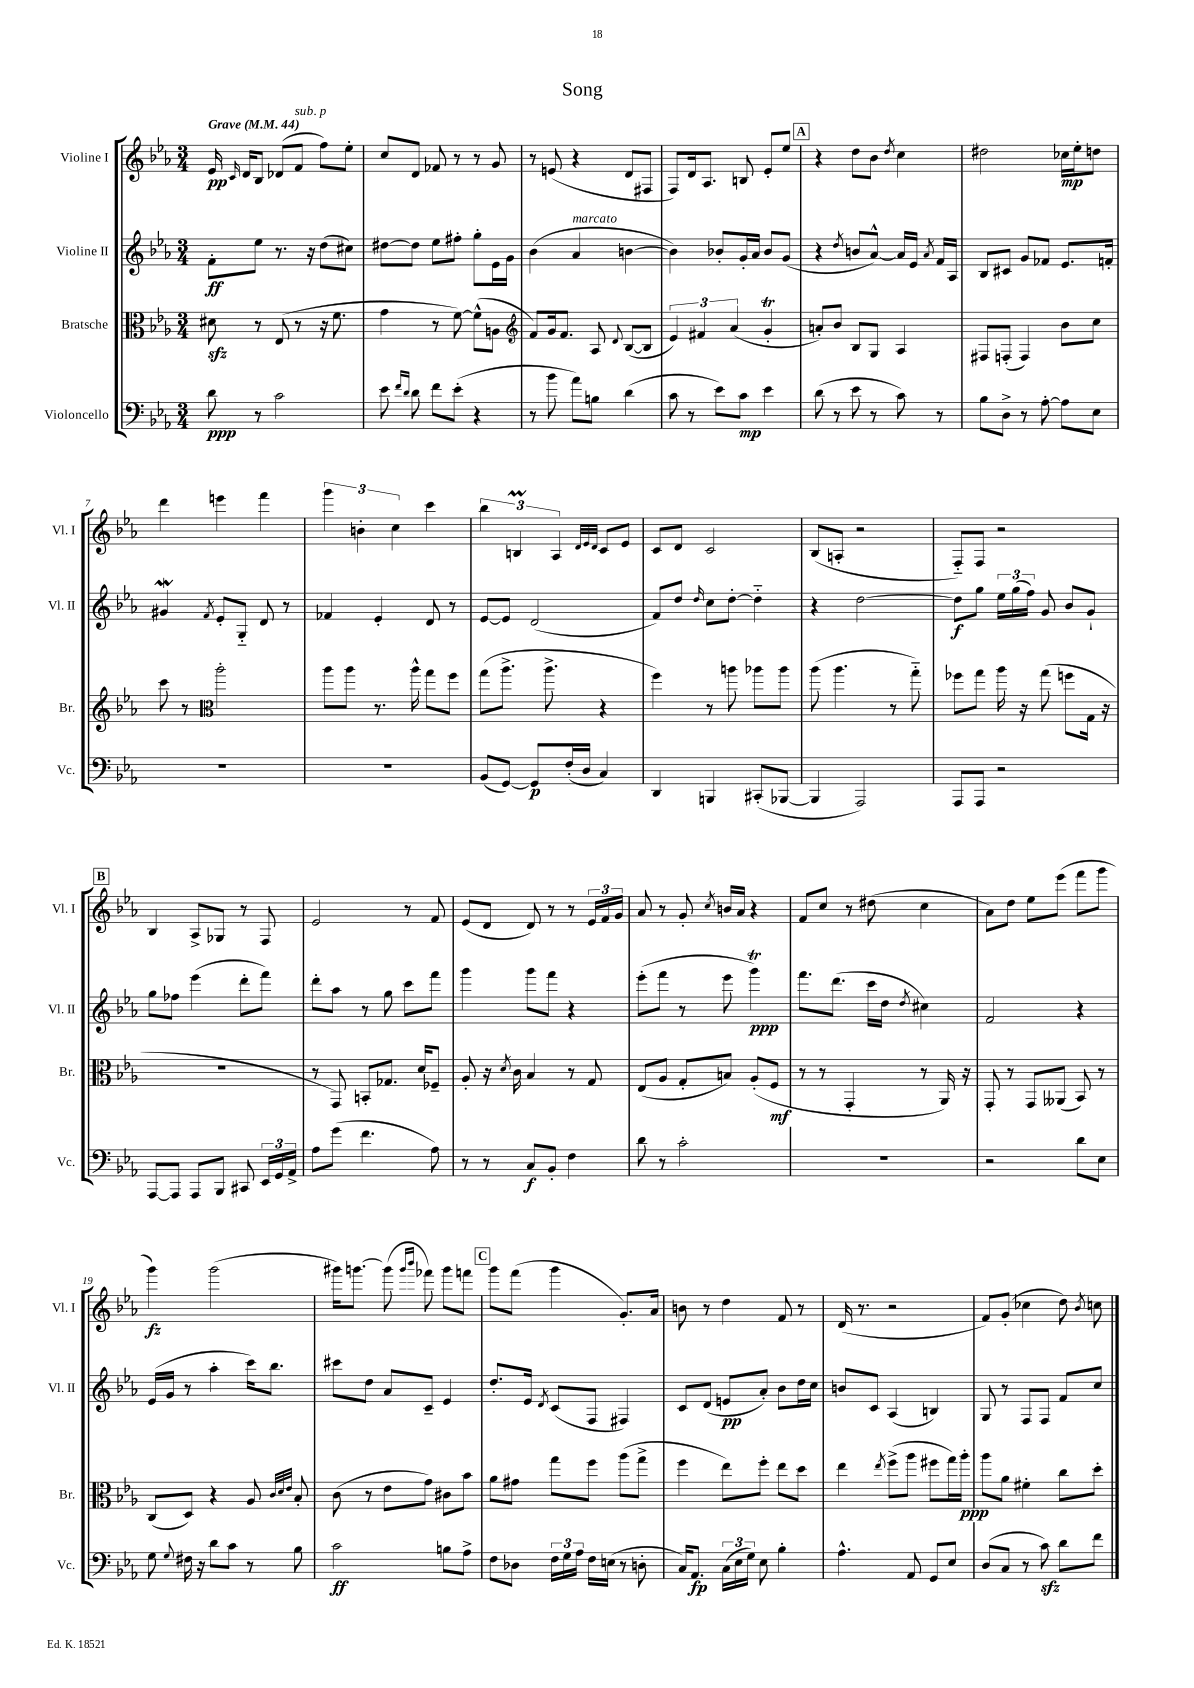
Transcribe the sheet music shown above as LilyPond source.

\header { title = "Song" }
<<
\new StaffGroup <<
\new Staff = "s0" \with { instrumentName = "Violine I" shortInstrumentName = "Vl. I" } {
    \clef treble \key ees \major \numericTimeSignature \time 3/4 \tempo "Grave" 4 = 44
    \autoBeamOff ees'16\pp \grace { c'16 } d'16[ bes8] des'8[( f'8]^\markup { \italic "sub. p" } f''8[) ees''8]-. |
    c''8[ d'8] fes'8 r8 r8 g'8 |
    r8 e'8( r4 d'8[ fis8] |
    f8[) d'16 aes8.] b8 ees'8[-. ees''8] |
    \mark \markup { \box "A" } r4 d''8[ bes'8] \acciaccatura { d''8 } c''4 |
    dis''2 ces''16[\mp ees''16-. d''8] |
    d'''4 e'''4 f'''4 |
    \tuplet 3/2 { g'''4 b'4-. c''4 } c'''4 |
    \tuplet 3/2 { bes''4 b4\prall aes4 } \grace { d'32[ ees'32 d'32] } c'8[ ees'8] |
    c'8[ d'8] c'2 |
    bes8[( a8]-. r2 |
    f8[-_) f8] r2 |
    \mark \markup { \box "B" } bes4 aes8[-> ges8] r8 f8 |
    ees'2 r8 f'8 |
    ees'8[( d'8] d'8) r8 r8 \tuplet 3/2 { ees'16[ f'16 g'16] } |
    aes'8 r8 g'8-. \acciaccatura { c''8 } b'16[ aes'16] r4 |
    f'8[ c''8] r8 dis''8( c''4 |
    aes'8[) d''8] ees''8[ ees'''8]( f'''8[ g'''8] |
    g'''4\fz) g'''2( |
    gis'''16[) g'''8.]~ g'''8( \grace { g'''16[ bes'''16] } fes'''8) g'''8[ f'''8] |
    \mark \markup { \box "C" } g'''8[ f'''8]( g'''4 g'8.[-.) aes'16] |
    b'8 r8 d''4 f'8 r8 |
    d'16( r8. r2 |
    f'8[) g'8]-.( ces''4 d''8) \acciaccatura { bes'8 } c''8 \bar "|." |
}
\new Staff = "s1" \with { instrumentName = "Violine II" shortInstrumentName = "Vl. II" } {
    \clef treble \key ees \major \numericTimeSignature \time 3/4
    \autoBeamOff f'8[-.\ff ees''8] r8. r16 d''8[( cis''8]) |
    dis''8[~ dis''8] ees''8[ fis''8]-. g''8[-. ees'16 g'16] |
    bes'4( aes'4^\markup { \italic "marcato" } b'4~ |
    b'4) bes'8[-. g'16-. aes'16] bes'8[ g'8]( |
    \mark \markup { \box "A" } r4 \acciaccatura { d''8 } b'8[ aes'8]~-^) aes'16[ ees'16] \acciaccatura { aes'8 } f'16[ aes16] |
    bes8[ cis'8] g'8[ fes'8] ees'8.[ f'16]-. |
    gis'4\mordent \acciaccatura { f'8 } ees'8[-. g8]-_ d'8 r8 |
    fes'4 ees'4-. d'8 r8 |
    ees'8[~ ees'8] d'2( |
    f'8[) d''8] \grace { d''16 } c''8[ d''8]~-. d''4-_ |
    r4 d''2~ |
    d''8[\f g''8] \tuplet 3/2 { ees''16[ g''16( f''16]) } g'8 bes'8[ g'8]-! |
    \mark \markup { \box "B" } g''8[ fes''8] ees'''4( d'''8[-. f'''8]) |
    d'''8[-. aes''8] r8 g''8 c'''8[ f'''8] |
    g'''4 g'''8[ f'''8] r4 |
    ees'''8[-.( f'''8] r8 ees'''8 g'''4\trill\ppp) |
    f'''8.[ d'''8.]( c'''16[ d''16] \acciaccatura { d''8 } cis''4) |
    f'2 r4 |
    ees'16[( g'16] r8 aes''4-. c'''16[) bes''8.] |
    cis'''8[ d''8] aes'8[ c'8]-- ees'4 |
    \mark \markup { \box "C" } d''8.[-. ees'16] \acciaccatura { d'8 } c'8[( f8] fis4) |
    c'8[ d'8]( e'8[\pp aes'8]-.) bes'8[ d''16 c''16] |
    b'8[ c'8] aes4( b4) |
    g8 r8 f8[ f8] f'8[ c''8] \bar "|." |
}
\new Staff = "s2" \with { instrumentName = "Bratsche" shortInstrumentName = "Br." } {
    \clef alto \key ees \major \numericTimeSignature \time 3/4
    \autoBeamOff dis'8\sfz r8 ees8( r8 r16 f'8. |
    g'4 r8 f'8~) f'8[-^( a8] |
    \clef treble f'8[) g'16 f'8.] aes8 \appoggiatura { d'8 } bes8[~( bes8] |
    \tuplet 3/2 { ees'4) fis'4 aes'4( } g'4-.\trill |
    \mark \markup { \box "A" } a'8[-.) bes'8] bes8[ g8] aes4 |
    fis8[ f8]-.( f4) bes'8[ c''8] |
    c'''8 r8 \clef alto aes''2-. |
    aes''8[ aes''8] r8. aes''16-^ g''8[ f''8] |
    g''8[( aes''8.]-> aes''8.-> r4 |
    f''4) r8 a''8 aes''8[ aes''8] |
    aes''8( aes''4. r8 g''8-_) |
    fes''8[ g''8] aes''16 r16 g''8( f''8[ g16] r16 |
    \mark \markup { \box "B" } R2. |
    r8 g,8) b,8[-. ges8.] d'16[ fes8]-- |
    aes8-. r16 \acciaccatura { d'8 } c'16 bes4 r8 g8 |
    ees8[( aes8] g8[-. b8]) aes8[-.( f8]\mf |
    r8 r8 g,4-. r8 aes,16) r16 |
    g,8-. r8 g,8[ aeses,8]( bes,8) r8 |
    c8[( d8]) r4 aes8 \grace { c'32[ d'32 ees'32] } bes8-. |
    c'8( r8 ees'8[ g'8]) cis'8[ bes'8] |
    \mark \markup { \box "C" } aes'8[ gis'8] g''8[ f''8] aes''8[( g''8]-> |
    f''4 ees''8[) f''8]-. ees''8[ d''8] |
    ees''4 \acciaccatura { ees''8 } f''8[->( aes''8] fis''8[ g''16) aes''16]-.\ppp |
    aes''8[ aes'8] fis'4-. c''8[ d''8]-. \bar "|." |
}
\new Staff = "s3" \with { instrumentName = "Violoncello" shortInstrumentName = "Vc." } {
    \clef bass \key ees \major \numericTimeSignature \time 3/4
    \autoBeamOff d'8\ppp r8 c'2 |
    ees'8 \grace { f'16[ d'16] } d'8 f'8[ ees'8]-.( r4 |
    r8 bes'8 aes'8[) b8] d'4( |
    c'8 r8 ees'8[) c'8]\mp ees'4 |
    \mark \markup { \box "A" } d'8( r8 ees'8 r8 c'8) r8 |
    bes8[ d8]-> r8 aes8~-. aes8[ ees8] |
    R2. |
    R2. |
    bes,8[( g,8]~) g,8[\p f16-.( d16] c4) |
    d,4 b,,4 cis,8[-.( bes,,8]~ |
    bes,,4 aes,,2) |
    aes,,8[ aes,,8] r2 |
    \mark \markup { \box "B" } aes,,8[~ aes,,8] aes,,8[ bes,,8] cis,8 \tuplet 3/2 { ees,16[ g,16 aes,16]-> } |
    aes8[ g'8]( f'4. aes8) |
    r8 r8 c8[\f bes,8]-. f4 |
    d'8 r8 c'2-. |
    R2. |
    r2 d'8[ ees8] |
    g8 \appoggiatura { g8 } fis16 r16 d'8[ c'8] r8 bes8 |
    c'2\ff b8[ aes8]-> |
    \mark \markup { \box "C" } f8[ des8] \tuplet 3/2 { f16[ g16 aes16] } f16[ e16]( r8 d8-. |
    c16[) aes,8.]\fp \tuplet 3/2 { c16[( ees16 g16]) } ees8 bes4-. |
    aes4.-^ aes,8 g,8[ ees8] |
    d8[( c8] r8 c'8\sfz) d'8[ f'8] \bar "|." |
}
>>
>>
